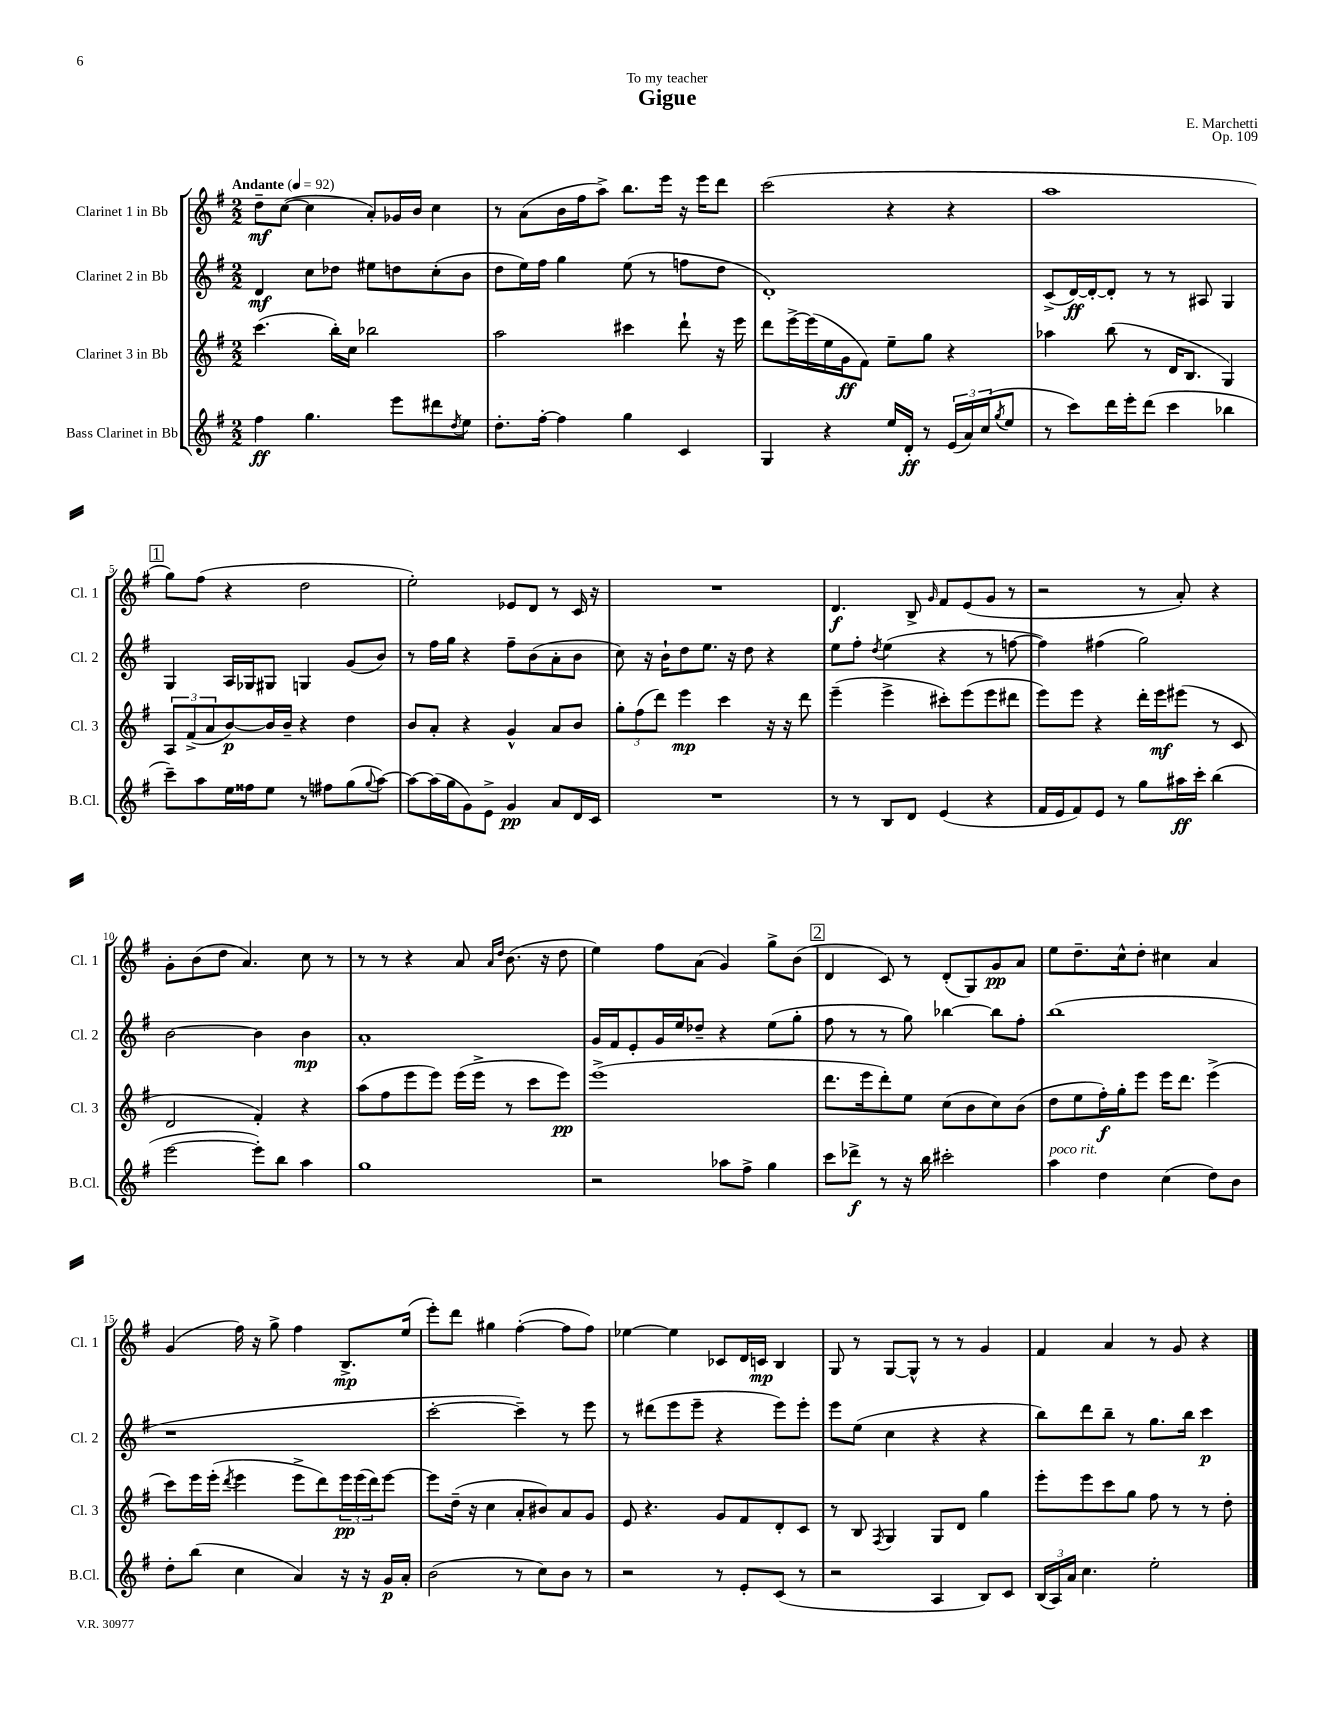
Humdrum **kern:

**kern	**kern	**kern	**kern
*staff4	*staff3	*staff2	*staff1
*clefG2	*clefG2	*clefG2	*clefG2
*k[f#]	*k[f#]	*k[f#]	*k[f#]
*M2/2	*M2/2	*M2/2	*M2/2
*MM92	*MM92	*MM92	*MM92
4ff#	(4.ccc	4d	8dd~
.	.	.	([8cc
4.gg	.	8cc	4cc]
.	16bb')	8dd-	.
.	16cc	.	.
.	2bb-	8ee#	8a')
8eee	.	8dd	16g-
.	.	.	16b
8ddd#	.	(8cc'	4cc
8qdd	.	.	.
8ee	.	8b	.
=	=	=	=
8.dd'	2aa	8dd	8r
.	.	16ee)	(8a
[16ff#'	.	16ff#	.
4ff#]	.	4gg	16b
.	.	.	16ff#
.	.	.	8aa^)
4gg	4ccc#	(8ee	8.bb
.	.	8r	.
.	.	.	16eee
4c	8ddd`	8ff	16r
.	.	.	16eee
.	16r	8dd	8ddd
.	16eee	.	.
=	=	=	=
4G	8ddd	1d')	(2ccc
.	[16eee^	.	.
.	(16eee]	.	.
4r	16ee	.	.
.	16g	.	.
.	8f#)	.	.
16ee	8ee~	.	4r
16d'	.	.	.
8r	8gg	.	.
(24e	4r	.	4r
24a)	.	.	.
(24cc	.	.	.
8qgg	.	.	.
8ee	.	.	.
=	=	=	=
8r	4aa-	(8c^	1aa
8ccc)	.	[16d)	.
.	.	16d'_	.
16ddd	(8bb	8d']	.
16eee'	.	.	.
(8ddd	8r	8r	.
4ccc	16d	8r	.
.	8.B	.	.
.	.	8A#	.
4bb-	4G)	4G	.
=	=	=	=
8ccc~)	12A	4G	8gg)
.	(12f#^	.	.
8aa	.	.	(8ff#
.	12a	.	.
16ee	[8b)	16A	4r
16ff##	.	16G-	.
8ee	16b]	8G#	.
.	16b~	.	.
8r	4r	4G	2dd
8ff#	.	.	.
(8gg	4dd	(8g	.
8qqgg	.	.	.
[8aa)	.	8b)	.
=	=	=	=
8aa_	8b	8r	2ee')
(16aa]	8a'	16ff#	.
16gg	.	16gg	.
8g)	4r	4r	.
8e^	.	.	.
4g	4g^^	8ff#~	8e-
.	.	(8b	8d
8a	8a	8a'	8r
16d	8b	8b	16c
16c	.	.	16r
=	=	=	=
1r	12gg'	8cc)	1r
.	(12ff#	.	.
.	.	16r	.
.	12ddd)	.	.
.	.	16b`	.
.	4eee	8dd	.
.	.	8.ee	.
.	4ccc	.	.
.	.	16r	.
.	.	8dd	.
.	16r	4r	.
.	16r	.	.
.	8ddd	.	.
=	=	=	=
8r	(4eee~	8ee	4.d
8r	.	8ff#'	.
.	.	8qdd	.
8B	4eee^	(4ee	.
8d	.	.	8B^
.	.	.	16qqg
(4e	8ccc#')	4r	8f#
.	(8eee	.	(8e
4r	8eee	8r	8g
.	8ddd#	[8ff	8r
=	=	=	=
16f#	8eee)	4ff])	2r
16e	.	.	.
8f#)	8eee	.	.
8e	4r	(4ff#	.
8r	.	.	.
8gg	16ddd'	2gg)	8r
.	16eee	.	.
16aa#	(8eee#	.	8a')
16ccc'	.	.	.
(4bb	8r	.	4r
.	8c	.	.
=	=	=	=
[2eee	2d	[2b	8g'
.	.	.	(8b
.	.	.	8dd
.	.	.	4.a)
8eee'])	4f#')	4b]	.
8bb	.	.	.
4aa	4r	4b	8cc
.	.	.	8r
=	=	=	=
1gg	(8aa	1a'	8r
.	8ff#	.	8r
.	8eee	.	4r
.	8eee)	.	.
.	(16eee	.	8a
.	16eee^	.	.
.	.	.	16qqa
.	.	.	16qqdd
.	8r	.	(8.b
.	8ccc	.	.
.	.	.	16r
.	8eee)	.	8dd
=	=	=	=
2r	(1eee^	16g	4ee)
.	.	16f#	.
.	.	8e'	.
.	.	16g	8ff#
.	.	16ee	.
.	.	8dd-~	(8a
8aa-	.	4r	4g)
8ff#^	.	.	.
4gg	.	(8ee	8gg^
.	.	8gg'	(8b
=	=	=	=
8ccc	8.ddd	8ff#	4d
8ddd-^	.	8r	.
.	16eee	.	.
8r	8ddd')	8r	8c)
16r	8ee	8gg)	8r
16bb	.	.	.
2ccc#'	(8cc	[4bb-	(8d'
.	8b	.	8G)
.	8cc)	8bb-]	8g
.	(8b	8ff#'	8a
=	=	=	=
4aa	8dd	(1bb	8ee
.	8ee	.	8.dd~
4dd	16ff#')	.	.
.	16gg'	.	16cc^^
.	8eee	.	8dd'
(4cc	16eee	.	4cc#
.	8.ddd	.	.
8dd)	(4eee^	.	4a
8b	.	.	.
=	=	=	=
8dd'	8ccc)	1r	(4g
(8bb	16eee	.	.
.	(16eee'	.	.
.	8qddd	.	.
4cc	4eee	.	16ff#)
.	.	.	16r
.	.	.	8gg^
4a)	8eee^	.	4ff#
.	8ddd)	.	.
16r	24eee	.	8.B^
.	(24eee	.	.
16r	.	.	.
.	24ddd)	.	.
16g	[8eee	.	.
16a'	.	.	(16ee
=	=	=	=
(2b	8eee]	[2ccc'	8eee')
.	(16dd~	.	8ddd
.	16r	.	.
.	4cc	.	4gg#
8r	8a'	4ccc~])	([4ff#'
8cc)	8b#)	.	.
8b	8a	8r	8ff#]
8r	8g	8eee	8ff#)
=	=	=	=
2r	8e	8r	[4ee-
.	4.r	(8ddd#	.
.	.	8eee	4ee-]
.	.	8eee~	.
8r	8g	4r	8c-
8e'	8f#	.	16d
.	.	.	16c
(8c	8d'	8eee)	4B
8r	8c	8eee'	.
=	=	=	=
2r	8r	8eee	8G
.	8B	(8ee	8r
.	8qF#	.	.
.	4G	4cc	[8G
.	.	.	8G^^]
4A	8G	4r	8r
.	8d	.	8r
8B)	4gg	4r	4g
8c	.	.	.
=	=	=	=
(24B	8eee'	8bb)	4f#
24A)	.	.	.
24a	.	.	.
4.cc	8eee	8ddd	.
.	8ccc	8bb~	4a
.	8gg	8r	.
2ee'	8ff#	8.gg	8r
.	8r	.	8g
.	.	16bb	.
.	8r	4ccc	4r
.	8dd'	.	.
==	==	==	==
*-	*-	*-	*-
